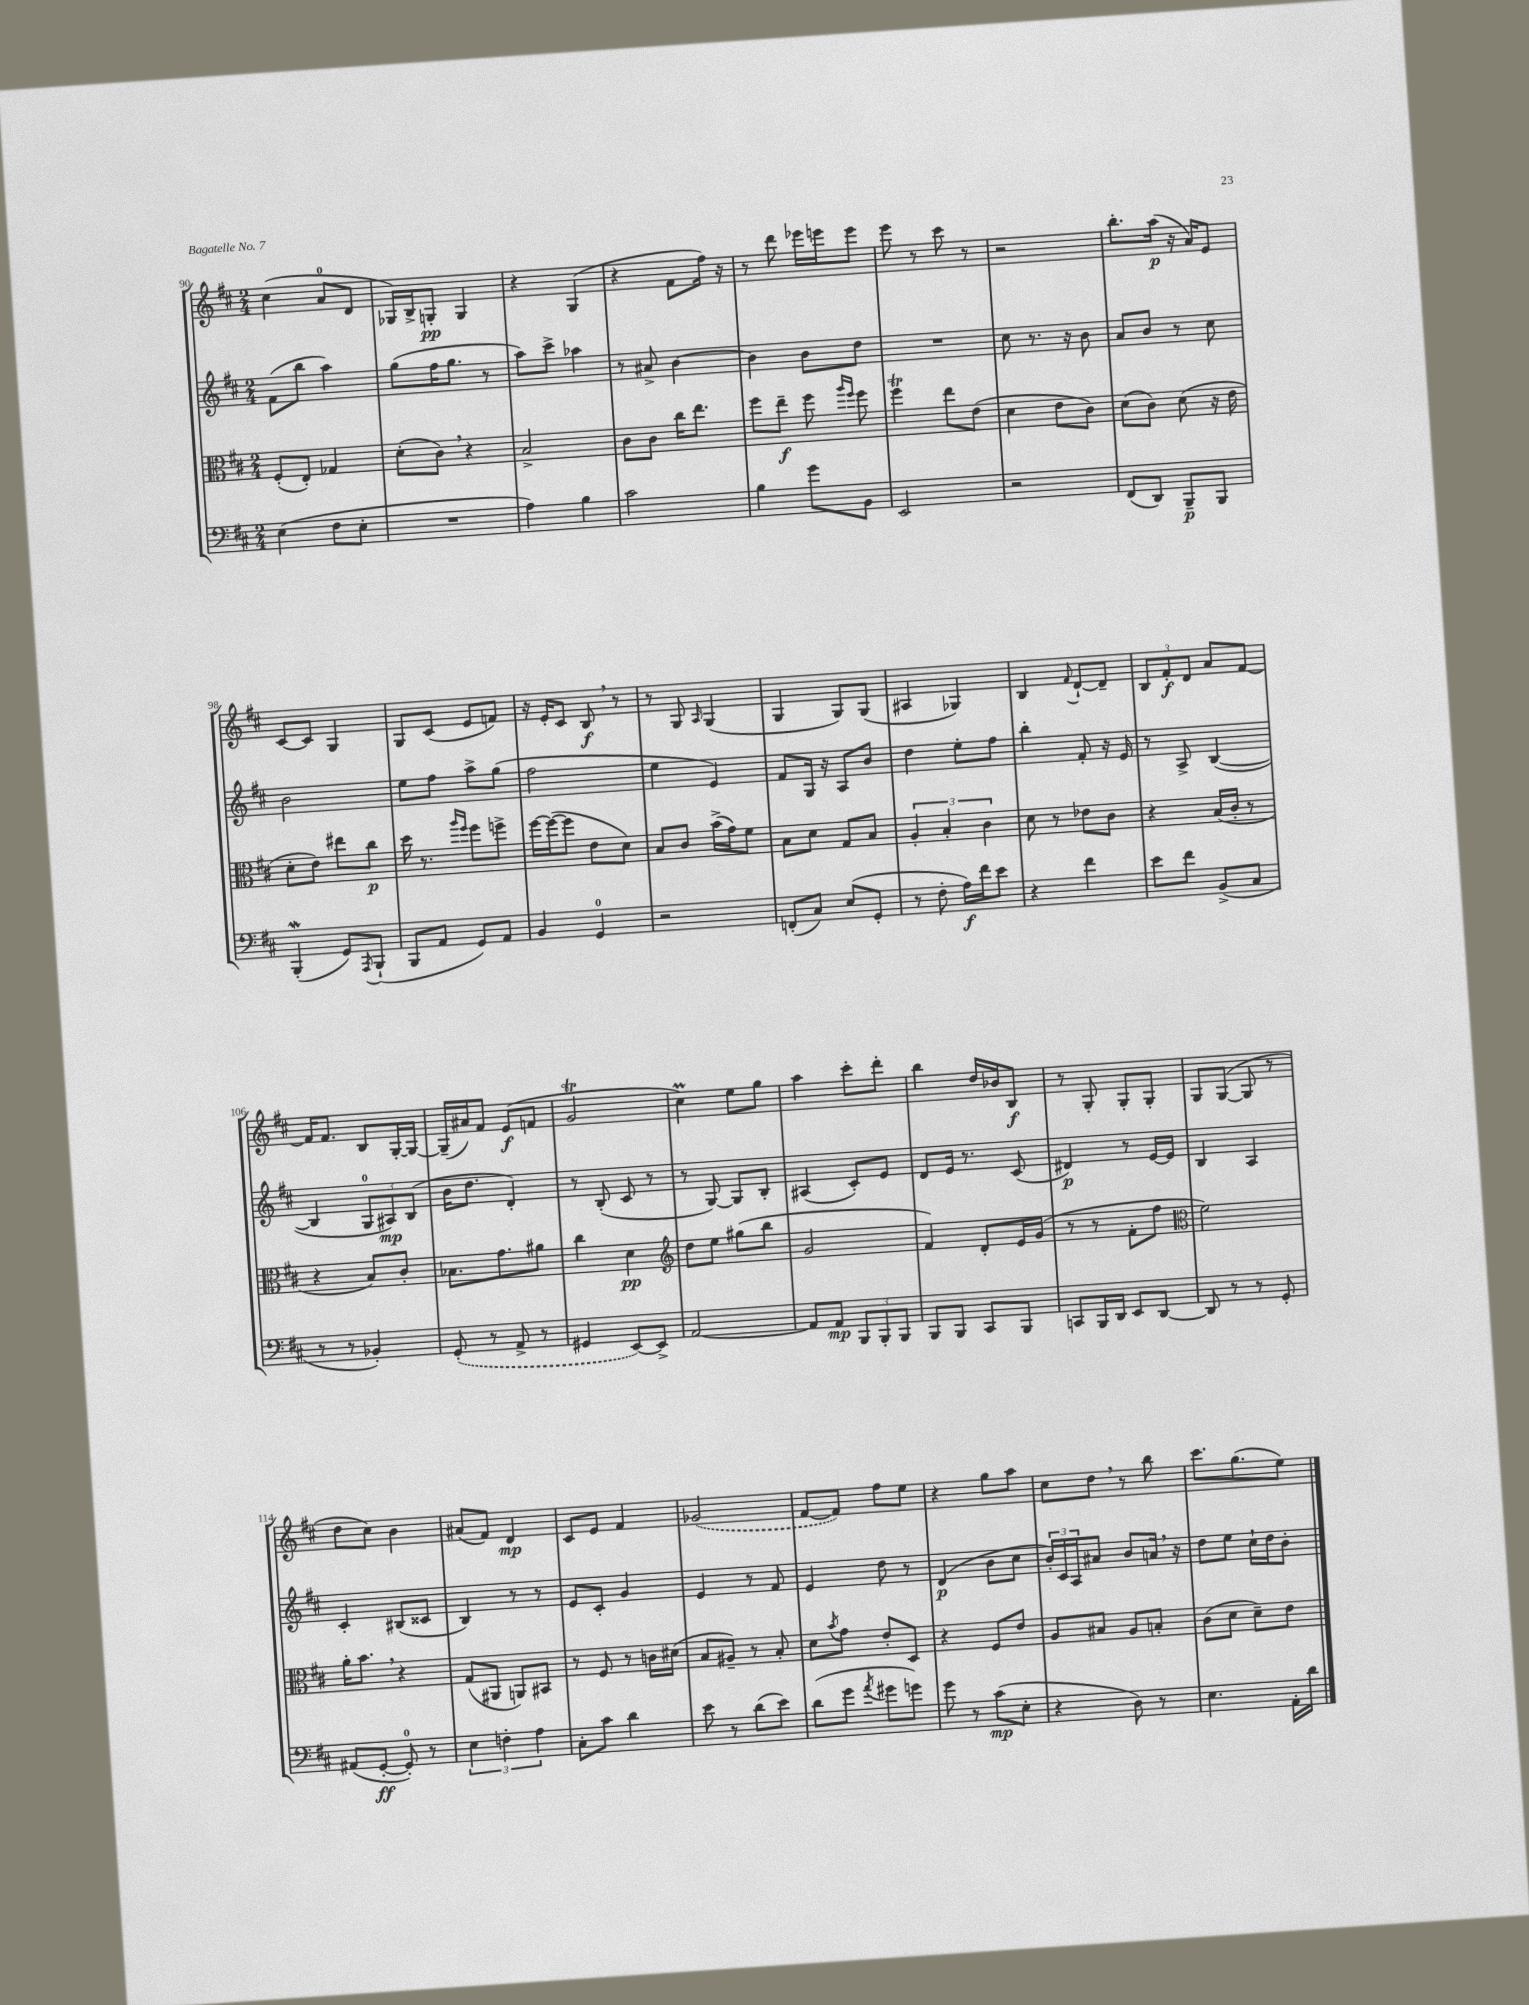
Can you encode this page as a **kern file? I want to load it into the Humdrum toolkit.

**kern	**kern	**kern	**kern
*staff4	*staff3	*staff2	*staff1
*clefF4	*clefC3	*clefG2	*clefG2
*k[f#c#]	*k[f#c#]	*k[f#c#]	*k[f#c#]
*M2/4	*M2/4	*M2/4	*M2/4
(4E	(8F#'	(8f#	(4cc#
.	8E')	8bb	.
8F#	4G-	4aa)	8a
8E'	.	.	8d
=	=	=	=
2r	(8d'	(8gg	16G-)
.	.	.	16B^
.	8c#)	16ff#	8G'
.	.	8.gg	.
.	4r	.	4G
.	.	8r	.
=	=	=	=
4A)	2B^	8aa)	4r
.	.	8ccc#^	.
4B	.	4aa-	(4G
=	=	=	=
2c#	8c#	8r	4r
.	8c#	8a#^	.
.	16cc#	[4b	8f#
.	8.ee	.	.
.	.	.	16ff#)
.	.	.	16r
=	=	=	=
4B	8ff#	4b]	8r
.	8ee~	.	8ddd
8g	8ff#	8b	16eee-
.	.	.	16eee
.	16qqaa	.	.
.	16qqff#	.	.
8BB	8ff#	8dd	8eee
=	=	=	=
2EE	4ff#	2r	8eee
.	.	.	8r
.	8ee	.	8ccc#
.	(8e	.	8r
=	=	=	=
2r	4d	8cc#	2r
.	.	8.r	.
.	8e	.	.
.	.	16r	.
.	8c#)	8b	.
=	=	=	=
(8FF#	(8d	8a	8.bb'
8DD)	8c#)	8b	.
.	.	.	(16aa
8BBB~	(8d	8r	16r
.	.	.	16a)
8BBB	16r	8cc#	8e
.	16e	.	.
=	=	=	=
(4BBB'	8d'	2b	[8c#
.	8e)	.	8c#]
8GG)	8ee#	.	4G
8qAAA	.	.	.
(8BBB`	8cc#	.	.
=	=	=	=
8BBB	16dd	8ee	8G
.	8.r	.	.
8AA	.	8ff#	(8c#
.	16qqaa	.	.
.	16qqff#	.	.
8GG)	8ff#	8aa^	8e
8AA	8ff^	(8gg	8f)
=	=	=	=
4BB	[16ff#	2ff#	16r
.	(16ff#_	.	16e'
.	8ff#]	.	8c#
4GG	8e	.	8B
.	8d)	.	8r
=	=	=	=
2r	8B	4ee	8r
.	8c#	.	8G
.	.	.	16qqA
.	(16b^	4e)	(4G
.	16g)	.	.
.	8f#	.	.
=	=	=	=
(8FF'	8B	8f#	4G
8C#)	8d	16G	.
.	.	16r	.
(8E	8G	8A	8G)
8GG'	8B	8b	(8G
=	=	=	=
8r	6A'	4dd	4A#
8F#'	.	.	.
.	6B'	.	.
16A)	.	8ee'	4G-)
16f#	.	.	.
.	6c#	.	.
8e	.	8ff#	.
=	=	=	=
4r	8d	4bb'	4B
.	8r	.	.
.	.	.	8qqf#
4f#	8e-	8f#'	[8d`
.	8c#	16r	8d~]
.	.	16e	.
=	=	=	=
8e	4r	8r	12B
.	.	.	12f#'
8f#	.	8A^	.
.	.	.	12d
(8BB^	(16B	([4B	8a
.	16c#'	.	.
8C#	8r	.	[8f#
=	=	=	=
8r	4r	4B]	16f#]
.	.	.	8.f#
8r	.	.	.
4BB-')	8B)	12G	8B
.	.	12A#)	.
.	8c#'	.	[16G'
.	.	(12B	.
.	.	.	16G_
=	=	=	=
(8GG'	8.B-	16b	(16G~]
.	.	8.dd	16a#)
8r	.	.	8f#
.	8.g	.	.
8AA^	.	4d')	(8e
8r	8a#	.	8f
=	=	=	=
4GG#	4cc#	8r	2g
.	.	(8B'	.
[8EE)	4d	8c#	.
8EE^]	.	8r	.
=	=	=	=
*	*clefG2	*	*
[2AA	8dd	8r	4cc#)
.	8ee	[8G)	.
.	(8gg#	8G]	8ee
.	8bb	8B'	8gg
=	=	=	=
8AA]	2g	(4A#	4aa
8AA	.	.	.
12BBB	.	8c#')	8ccc#'
12BBB'	.	.	.
.	.	8e	8ddd'
12BBB	.	.	.
=	=	=	=
8BBB	4f#)	8d	4bb
8BBB	.	16e	.
.	.	8.r	.
8CC#	8d'	.	16dd
.	.	.	16b-
8BBB	16e	(8c#	8B
.	(16g	.	.
=	=	=	=
8CC	8r	4d#)	8r
16BBB	8r	.	8G'
16DD	.	.	.
8EE	8f#'	8r	8G'
[8DD	8ff#	[16e	8G'
.	.	16e]	.
=	=	=	=
*	*clefC3	*	*
8DD]	2f#)	4B	8G
8r	.	.	([8G
8r	.	4A	8G]
8GG'	.	.	8r
=	=	=	=
(8AA#	16a'	4c#'	8dd
.	8.b	.	.
[8GG'	.	.	8cc#)
8GG'])	4r	(8B#	4b
8r	.	8c##	.
=	=	=	=
6E	(8G	4B)	(8a#
.	8AA#	.	8f#)
6F'	.	.	.
.	8AA)	8r	4d
6A	.	.	.
.	8BB#	8r	.
=	=	=	=
8C#'	8r	8e	8c#
8c#	8F#	8c#'	8e
4d	8r	4g	4f#
.	16c	.	.
.	(16d#	.	.
=	=	=	=
8e	8B	4e	(2g-
8r	8A#~)	.	.
(8d	8r	8r	.
8e)	8B'	8f#	.
=	=	=	=
(8d	8d	4e	[8f#
.	8qb	.	.
8g	8g	.	8f#])
8qa	.	.	.
8g#	8e'	8dd	8ff#
8g)	8D	8r	8ee
=	=	=	=
8g	4r	(4d	4r
8r	.	.	.
(8c#	8F#	8b	8gg
8E'	8e	8cc#	8aa
=	=	=	=
4r	8A	24b')	8cc#
.	.	24c#	.
.	.	24A	.
.	8B#	8a#	8dd
8D)	8A	8b	8r
8r	8B'	16a	8bb
.	.	16r	.
=	=	=	=
4.E	(8c#	8dd	8.ccc#
.	8d	8ee	.
.	.	.	(8.gg
.	8d~)	16cc#`	.
.	.	16dd	.
16AA'	8e	8b'	8ee)
16d	.	.	.
==	==	==	==
*-	*-	*-	*-
